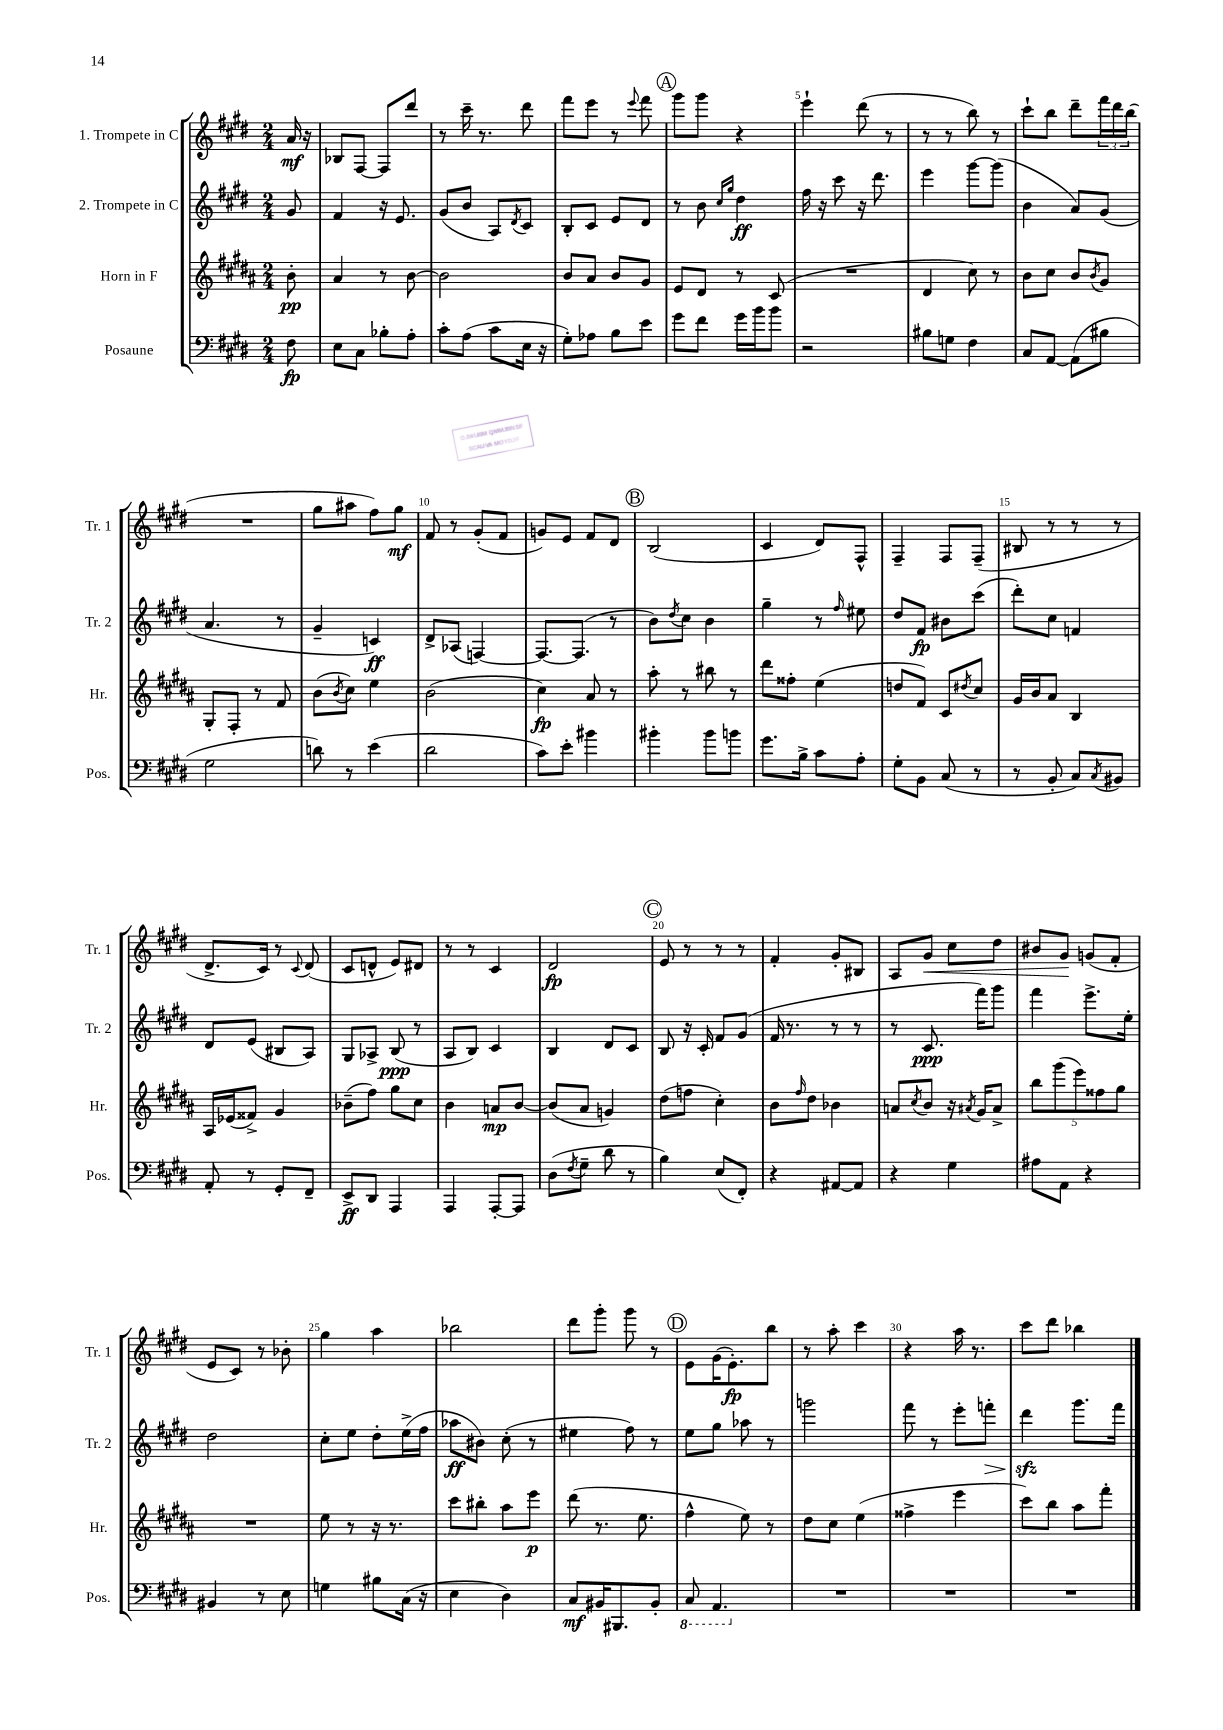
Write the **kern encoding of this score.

**kern	**kern	**kern	**kern
*staff4	*staff3	*staff2	*staff1
*clefF4	*clefG2	*clefG2	*clefG2
*k[f#c#g#d#]	*k[f#c#g#d#a#]	*k[f#c#g#d#]	*k[f#c#g#d#]
*M2/4	*M2/4	*M2/4	*M2/4
8F#	8b'	8g#	16a
.	.	.	16r
=	=	=	=
8E	4a#	4f#	8B-
8C#	.	.	[8F#
8B-'	8r	16r	8F#]
.	.	8.e	.
8A'	[8b	.	8ddd#
=	=	=	=
8c#'	2b]	(8g#	8r
(8A	.	8b	16ccc#~
.	.	.	8.r
8c#	.	8A)	.
.	.	8qd#	.
16E	.	8c#	8ddd#
16r	.	.	.
=	=	=	=
8G#')	8b	8B'	8fff#
8A-	8a#	8c#	8eee
8B	8b	8e	8r
.	.	.	8qqeee
8e	8g#	8d#	8fff#
=	=	=	=
8g#	8e	8r	8ggg#
8f#	8d#	8b	8ggg#
.	.	16qqcc#	.
.	.	16qqgg#	.
16g#	8r	4dd#	4r
16b	.	.	.
8b	(8c#	.	.
=	=	=	=
2r	2r	16ff#	4eee`
.	.	16r	.
.	.	8ccc#	.
.	.	16r	(8ddd#
.	.	8.ddd#	.
.	.	.	8r
=	=	=	=
8B#	4d#	4eee	8r
8G	.	.	8r
4F#	8cc#)	[8ggg#	8bb)
.	8r	(8ggg#]	8r
=	=	=	=
8C#	8b	4b	8ccc#`
[8AA	8cc#	.	8bb
(8AA]	8b	8a)	8ddd#~
.	8qb	.	.
8B#	8g#	(8g#	24fff#
.	.	.	24ddd#
.	.	.	(24bb
=	=	=	=
2G#	8G#'	4.a	2r
.	8F#'	.	.
.	8r	.	.
.	8f#	8r	.
=	=	=	=
8d)	(8b	4g#~	8gg#
.	8qb	.	.
8r	8cc#)	.	8aa#
(4e	4ee	4c)	8ff#)
.	.	.	8gg#
=	=	=	=
2d#	(2b	8d#^	8f#
.	.	(8A-	8r
.	.	[4F)	(8g#'
.	.	.	8f#
=	=	=	=
8c#)	4cc#)	8.F_	8g)
8e'	.	.	8e
.	.	(8.F]	.
4b#	8a#	.	8f#
.	8r	8r	8d#
=	=	=	=
4b#'	8aa#'	8b)	(2B
.	.	8qdd#	.
.	8r	8cc#	.
8b#	8bb#	4b	.
8b	8r	.	.
=	=	=	=
8.g#	8ddd#	4gg#~	4c#
.	8ff##'	.	.
16B^	.	.	.
8c#	(4ee	8r	8d#)
.	.	16qqff#	.
8A'	.	8ee#	8F#^^
=	=	=	=
8G#'	8dd	8dd#	4F#~
8BB	8f#)	8f#	.
(8C#	8c#	8b#	8F#
.	8qdd#	.	.
8r	8cc#	(8ccc#	(8F#~
=	=	=	=
8r	16g#	8ddd#')	8B#
.	16b	.	.
8BB'	8a#	8cc#	8r
8C#)	4B	4f	8r
8qC#	.	.	.
8BB#	.	.	8r
=	=	=	=
8AA'	16A#	8d#	8.d#^
.	(16e-	.	.
8r	8f##^)	(8e	.
.	.	.	16c#)
8GG#'	4g#	8B#	8r
.	.	.	8qqc#
8FF#~	.	8A)	(8d#
=	=	=	=
8EE^	(8b-~	8G#	8c#
8DD#	8ff#)	8A-^	8d^^
4AAA	8gg#	(8B	8e)
.	8cc#	8r	8d#
=	=	=	=
4AAA	4b	8A	8r
.	.	8B)	8r
[8AAA'	8a	4c#	4c#
8AAA]	[8b	.	.
=	=	=	=
(8D#	(8b]	4B	2d#
8qF#	.	.	.
8G#~	8a#	.	.
8d#	4g)	8d#	.
8r	.	8c#	.
=	=	=	=
4B)	(8dd#	8B	8e
.	8ff	16r	8r
.	.	16c#'	.
(8E	4cc#')	8f#	8r
8FF#')	.	(8g#	8r
=	=	=	=
4r	8b	16f#	4f#'
.	.	8.r	.
.	16qqff#	.	.
.	8dd#	.	.
[8AA#	4b-	8r	8g#'
8AA#]	.	8r	8B#
=	=	=	=
4r	8a	8r	8A
.	8qcc#	.	.
.	8b	8.c#	8g#
4G#	16r	.	8cc#
.	8qa#	.	.
.	16g#	16fff#)	.
.	8a#^	8ggg#	8dd#
=	=	=	=
8A#	10bb	4fff#	8b#
.	(10ggg#	.	.
8AA	.	.	8g#
.	10eee)	.	.
4r	.	8.eee^	(8g
.	10ff##	.	.
.	.	.	8f#'
.	10gg#	.	.
.	.	16ee'	.
=	=	=	=
4BB#	2r	2dd#	8e
.	.	.	8c#)
8r	.	.	8r
8E	.	.	8b-'
=	=	=	=
4G	8ee	8cc#'	4gg#
.	8r	8ee	.
8B#	16r	8dd#'	4aa
.	8.r	.	.
(16C#	.	(16ee^	.
16r	.	16ff#	.
=	=	=	=
4E	8ccc#	8aa-	2bb-
.	8bb#'	8b#)	.
4D#)	8aa#	(8cc#'	.
.	8eee	8r	.
=	=	=	=
8C#	(8ddd#	4ee#	8ddd#
16BB#	8.r	.	8ggg#'
8.BBB#	.	.	.
.	.	8ff#)	8ggg#
.	8.ee	.	.
8BB#'	.	8r	8r
=	=	=	=
8CC#	4ff#^^	8ee	8e
4.AAA	.	8gg#	(16g#
.	.	.	8.e')
.	8ee)	8aa-	.
.	8r	8r	8bb
=	=	=	=
2r	8dd#	2ggg	8r
.	8cc#	.	8aa'
.	(4ee	.	4ccc#
=	=	=	=
2r	4ff##^	8fff#	4r
.	.	8r	.
.	4eee	8eee'	16aa
.	.	.	8.r
.	.	8fff'	.
=	=	=	=
2r	8ccc#)	4ddd#	8ccc#
.	8bb	.	8ddd#
.	8aa#	8.ggg#	4bb-
.	8fff#'	.	.
.	.	16fff#	.
==	==	==	==
*-	*-	*-	*-
